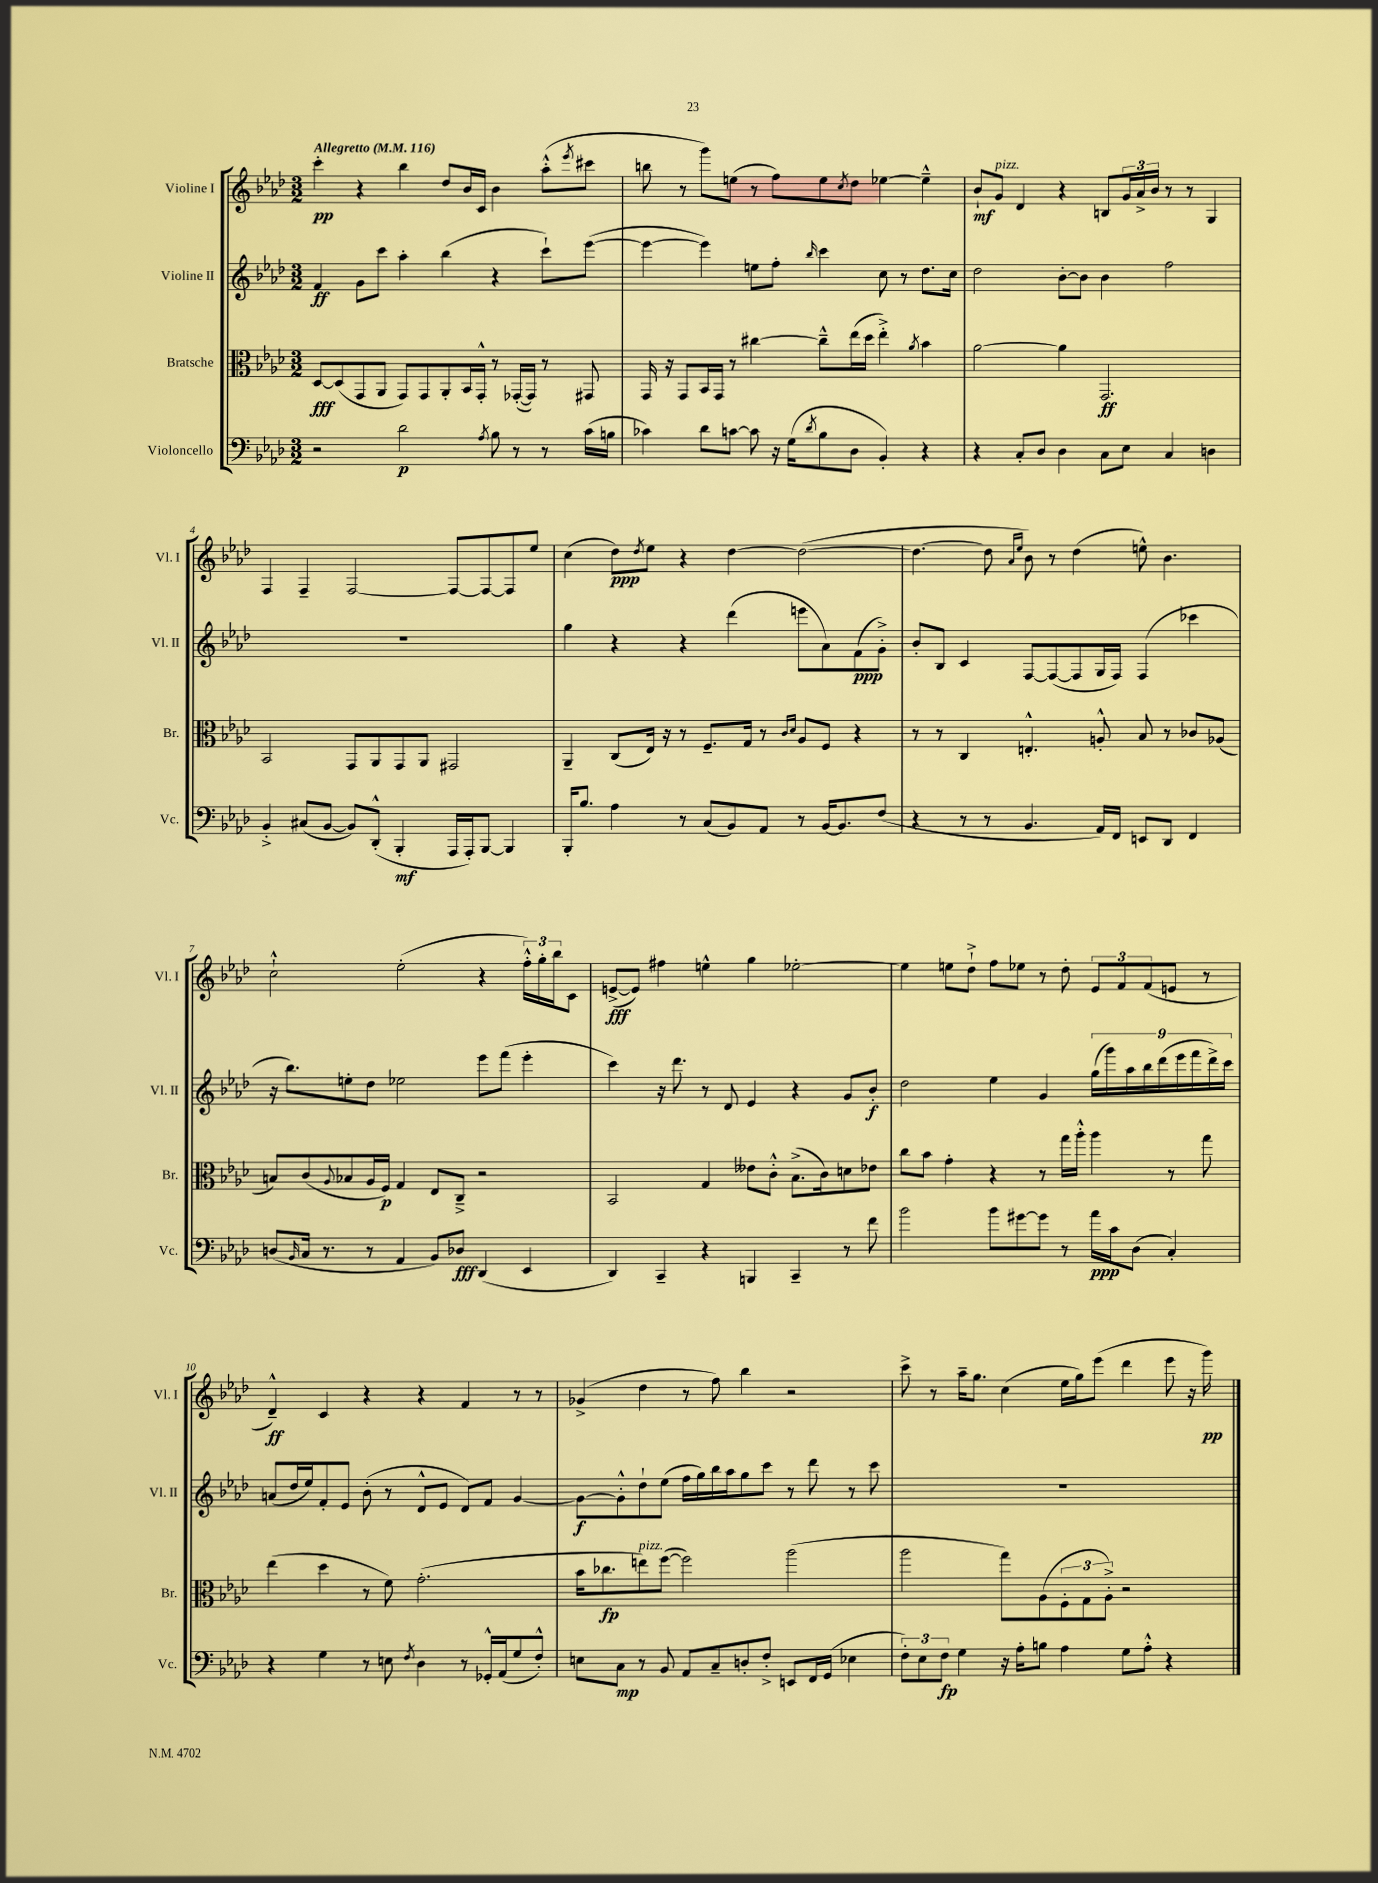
<<
\new StaffGroup <<
\new Staff = "s0" \with { instrumentName = "Violine I" shortInstrumentName = "Vl. I" } {
    \clef treble \key aes \major \numericTimeSignature \time 3/2 \tempo "Allegretto" 4 = 116
    c'''4-.\pp r4 bes''4 des''8 bes'16 c'16 bes'4 aes''8-.-^( \acciaccatura { ees'''8 } cis'''8 |
    b''8 r8 g'''8) e''8( r8 f''8) e''8 \acciaccatura { c''8 } des''8 ees''4~ ees''4---^ |
    bes'8-!\mf g'8^\markup { \italic "pizz." } des'4 r4 b8 \tuplet 3/2 { g'16 aes'16-> bes'16 } r8 r8 g4 |
    f4 f4-- f2~ f8~ f8~ f8 ees''8 |
    c''4( des''8\ppp) \acciaccatura { des''8 } ees''8 r4 des''4~ des''2~( |
    des''4.~ des''8 \grace { aes'16 ees''16 } bes'8) r8 des''4( e''8-^) bes'4. |
    c''2-!-^ ees''2-.( r4 \tuplet 3/2 { f''16-.-^) g''16-. bes''16 } c'8 |
    e'8~->\fff( e'8) fis''4 e''4-^ g''4 ees''2~-. |
    ees''4 e''8 des''8-!-> f''8 ees''8 r8 des''8-. \tuplet 3/2 { ees'8 f'8 f'8( } e'8 r8 |
    des'4---^\ff) c'4 r4 r4 f'4 r8 r8 |
    ges'4->( des''4 r8 f''8) bes''4 r2 |
    c'''8-> r8 aes''16-- g''8. c''4( ees''16 g''16) ees'''8( des'''4 ees'''8 r16 g'''16\pp) \bar "|." |
}
\new Staff = "s1" \with { instrumentName = "Violine II" shortInstrumentName = "Vl. II" } {
    \clef treble \key aes \major \numericTimeSignature \time 3/2
    f'4\ff g'8 c'''8 aes''4-. bes''4( r4 c'''8-!) ees'''8~( |
    ees'''4~ ees'''4) e''8 f''8-. \grace { bes''16 } c'''4 c''8 r8 des''8. c''16 |
    des''2 bes'8~-. bes'8 bes'4 f''2 |
    R1. |
    g''4 r4 r4 des'''4( e'''8 aes'8) f'8\ppp( g'8-.->) |
    bes'8-. bes8 c'4 f8~ f8~( f8 g16 f16) f4( ces'''4 |
    r16 bes''8.) e''8-. des''8 ees''2 ees'''8 f'''8( ees'''4-. |
    c'''4) r16 des'''8. r8 des'8 ees'4 r4 g'8 bes'8-.\f |
    des''2 ees''4 g'4 \tuplet 9/8 { g''16( g'''16) aes''16 bes''16 des'''16( ees'''16 f'''16 des'''16->) c'''16 } |
    a'8( des''16 ees''16) f'8-. ees'8 bes'8-.( r8 des'8-^ ees'8 des'8) f'8 g'4~ |
    g'8~\f g'8-.-^ des''8-! ees''8( f''16 g''16) bes''16 aes''16 g''8 c'''8 r8 des'''8 r8 c'''8 |
    R1. \bar "|." |
}
\new Staff = "s2" \with { instrumentName = "Bratsche" shortInstrumentName = "Br." } {
    \clef alto \key aes \major \numericTimeSignature \time 3/2
    des8~\fff des8( g,8 aes,8 g,8) g,8 aes,8-. bes,16 g,16-.-^ r8 ges,16~-.( ges,16) r8 gis,8 |
    g,16 r16 g,8 bes,16 g,16 r8 cis''4~ cis''8---^ ees''16( des''16 ees''4-.->) \acciaccatura { aes'8 } bes'4 |
    aes'2~ aes'4 g,2.\ff |
    bes,2 g,8 aes,8 g,8 aes,8 gis,2 |
    aes,4-- c8( ees16) r16 r8 f8.-- g16 r8 \grace { c'16 des'16 } aes8 f8 r4 |
    r8 r8 c4 e4.-.-^ a8-.-^ bes8 r8 ces'8 aes8( |
    b8) c'8( \appoggiatura { aes8 } bes8 aes16 f16\p) g4 ees8 c8---> r2 |
    bes,2 g4 eeses'8 c'8-.-^ bes8.->( c'16) d'8 ees'8 |
    c''8 bes'8 g'4-. r4 r8 g''16 aes''16-.-^ aes''4 r8 g''8 |
    ees''4( des''4 r8 f'8) g'2.-.( |
    bes'16 ces''8.\fp e''8^\markup { \italic "pizz." }) f''8~( f''2) aes''2( |
    aes''2 g''8) aes8( \tuplet 3/2 { f8-. g8 aes8-.->) } r2 \bar "|." |
}
\new Staff = "s3" \with { instrumentName = "Violoncello" shortInstrumentName = "Vc." } {
    \clef bass \key aes \major \numericTimeSignature \time 3/2
    r2 des'2\p \acciaccatura { aes8 } bes8 r8 r8 c'16( b16 |
    ces'4) des'8 c'8~ c'8 r16 g16( \acciaccatura { des'8 } bes8 des8 bes,4-.) r4 |
    r4 c8-. des8 des4 c8 ees8 c4 d4 |
    bes,4-.-> cis8( bes,8~ bes,8) des,8-.-^( bes,,4-.\mf aes,,16 aes,,16-.) bes,,8~ bes,,4 |
    bes,,16-. bes8. aes4 r8 c8( bes,8) aes,8 r8 bes,16~ bes,8. f8( |
    r4 r8 r8 bes,4. aes,16) f,16 e,8 des,8 f,4 |
    d8( \grace { bes,16 } c16 r8. r8 aes,4 bes,8) des8\fff des,4( ees,4 |
    des,4) c,4-- r4 b,,4 c,4-- r8 f'8 |
    bes'2 bes'8 gis'8~ gis'8 r8 aes'16\ppp c'16 des8( c4-.) |
    r4 g4 r8 e8 \acciaccatura { f8 } des4 r8 ges,16-.-^ aes,16( g8 f8-.-^) |
    e8 c8\mp r8 bes,8 aes,8 c8-- d8-. f8-.-> e,8 f,16 g,16( ees4 |
    \tuplet 3/2 { f8-.) ees8 f8\fp } g4 r16 aes16-. b8 aes4 g8 aes8-.-^ r4 \bar "|." |
}
>>
>>
